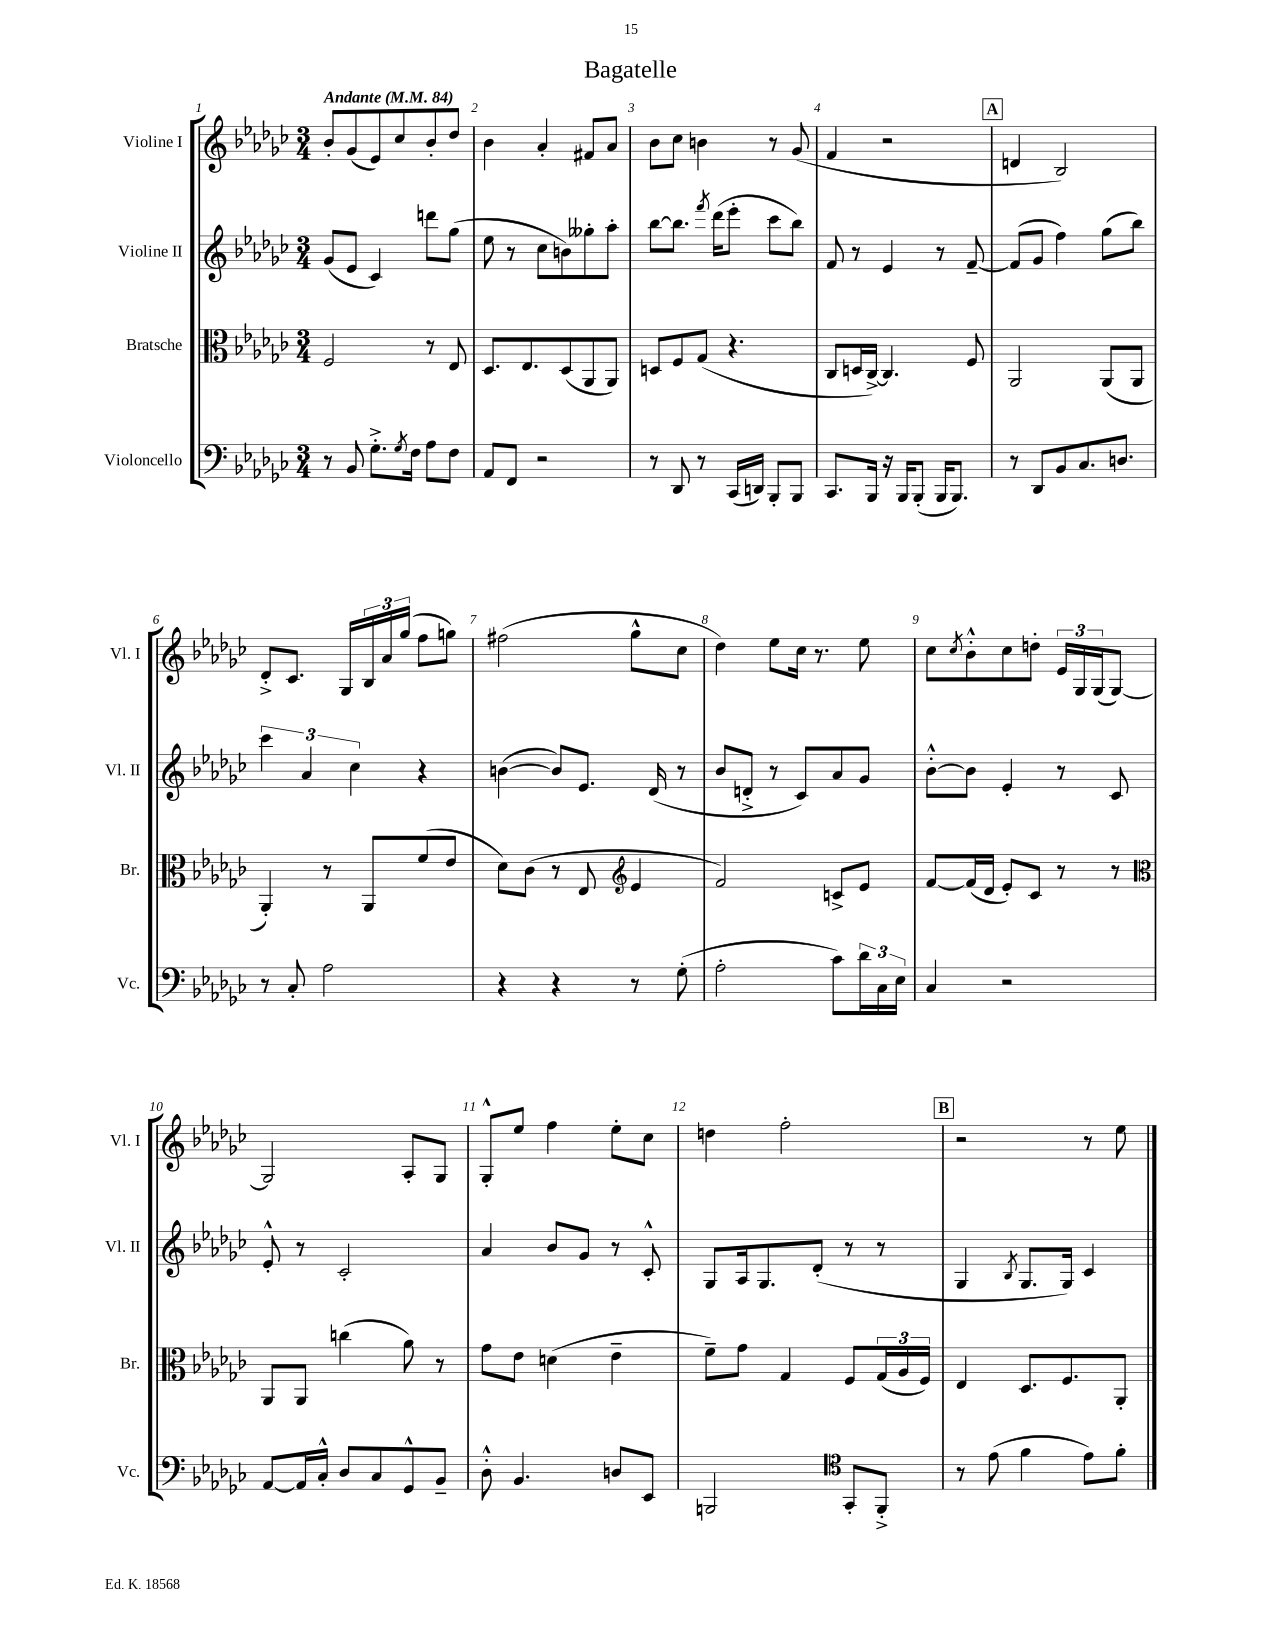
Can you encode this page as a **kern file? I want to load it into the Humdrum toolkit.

**kern	**kern	**kern	**kern
*part4	*part3	*part2	*part1
*staff4	*staff3	*staff2	*staff1
*I"Violoncello	*I"Bratsche	*I"Violine II	*I"Violine I
*I'Vc.	*I'Br.	*I'Vl. II	*I'Vl. I
*clefF4	*clefC3	*clefG2	*clefG2
*k[b-e-a-d-g-c-]	*k[b-e-a-d-g-c-]	*k[b-e-a-d-g-c-]	*k[b-e-a-d-g-c-]
*M3/4	*M3/4	*M3/4	*M3/4
*MM84	*MM84	*MM84	*MM84
=1	=1	=1	=1
!	!	!	!LO:TX:a:B:t=Andante
8r	2F/	(8g-/L	8b-'/L
8BB-/	.	8e-/J	(8g-/
8.G-'^\L	.	4c-/)	8e-/)
.	.	.	8cc-/
8qG-/	.	.	.
16F\Jk	.	.	.
8A-\L	8r	8dddn\L	8b-'/
8F\J	8E-/	(8gg-\J	8dd-/J
=2	=2	=2	=2
8AA-/L	8.D-/L	8ee-\	4b-\
8FF/J	.	8r	.
.	8.E-/	.	.
2r	.	8cc-\L	4a-'/
.	(8D-/	8bn\)	.
.	8AA-/	8gg--X'\	8f#X/L
.	8AA-/J)	8aa-'\J	8a-/J
=3	=3	=3	=3
8r	8Dn/L	[8bb-\L	8b-\L
8DD-/	8F/	8.bb-\J]	8cc-\J
8r	(8G-/J	.	4bn\
.	.	8qfff/	.
.	.	(16ddd-\KL	.
(16CC-/LL	4.r	8eee-'\J	.
16DDn/JJ)	.	.	.
8BBB-'/L	.	8ccc-\L	8r
8BBB-/J	.	8bb-\J)	(8g-/
=4	=4	=4	=4
8.CC-/L	8C-/L	8f/	4f/
.	16Dn/L	8r	.
16BBB-/Jk	[16C-^/JJ)	.	.
16r	4.C-/]	4e-/	2r
16BBB-/KL	.	.	.
(8BBB-'/J	.	.	.
16BBB-/KL	.	8r	.
8.BBB-/J)	.	.	.
.	8F/	[8f~/	.
!!LO:REH:place=s1:t=A
=5	=5	=5	=5
8r	2AA-/	(8f/L]	4dn/
8DD-/L	.	8g-/J	.
8BB-/	.	4ff\)	2B-/)
8.C-/	.	.	.
.	(8AA-/L	(8gg-\L	.
8.Dn/J	.	.	.
.	8AA-/J	8bb-\J)	.
!!LO:LB:g=z
=6	=6	=6	=6
8r	4AA-'/)	6ccc-\	8d-'^/L
8C-'/	.	.	8.c-/J
.	.	6a-/	.
2A-\	8r	.	.
.	.	.	16G-/LL
.	.	6cc-\	.
.	8AA-/L	.	24B-/
.	.	.	24a-/
.	.	.	(24gg-/JJ
.	(8f/	4r	8ff\L
.	8e-/J	.	8ggn\J)
=7	=7	=7	=7
4r	8d-\L)	([4bn\	(2ff#X\
.	(8c-\J	.	.
4r	8r	8b/L])	.
.	8E-/	8.e-/J	.
*	*clefG2	*	*
8r	4e-/	.	8gg-^^\L
.	.	(16d-/	.
(8G-'\	.	8r	8cc-\J
=8	=8	=8	=8
2A-'\	2f/)	8b-/L	4dd-\)
.	.	8dn'^/J	.
.	.	8r	8ee-\L
.	.	8c-/L)	16cc-\Jk
.	.	.	8.r
8c-\L)	8cn^/L	8a-/	.
24d-\L	8e-/J	8g-/J	8ee-\
24C-\	.	.	.
24E-\JJ	.	.	.
=9	=9	=9	=9
4C-/	[8f/L	[8b-'^^\L	8cc-\L
.	.	.	8qcc-/
.	(16f/L]	8b-\J]	8b-'^^\
.	16d-/JJ	.	.
2r	8e-'/L)	4e-'/	8cc-\
.	8c-/J	.	8ddn'\J
.	8r	8r	24e-/LL
.	.	.	24G-/
.	.	.	(24G-/J
.	8r	8c-/	[8G-/J)
!!LO:LB:g=z
=10	=10	=10	=10
*	*clefC3	*	*
[8AA-/L	8AA-/L	8e-'^^/	2G-/]
16AA-/L]	8AA-/J	8r	.
16C-'^^/JJ	.	.	.
8D-/L	(4ccn\	2c-'/	.
8C-/	.	.	.
8GG-^^/	8a-\)	.	8A-'/L
8BB-~/J	8r	.	8G-/J
=11	=11	=11	=11
8D-'^^\	8g-\L	4a-/	8G-'^^/L
4.BB-/	8e-\J	.	8ee-/J
.	(4dn\	8b-/L	4ff\
.	.	8g-/J	.
8Dn/L	4e-~\	8r	8ee-'\L
8EE-/J	.	8c-'^^/	8cc-\J
=12	=12	=12	=12
2BBBn/	8f~\L)	8G-/L	4ddn\
.	8g-\J	16A-/k	.
.	.	8.G-/	.
.	4G-/	.	2ff'\
.	.	(8d-'/J	.
*clefC4	*	*	*
8GG-'/L	8F/L	8r	.
8FF'^/J	(24G-/L	8r	.
.	24A-/	.	.
.	24F/JJ)	.	.
!!LO:REH:place=s1:t=B
=13	=13	=13	=13
8r	4E-/	4G-/	2r
(8e-\	.	.	.
.	.	8qB-/	.
4f\	8.D-/L	8.G-/L	.
.	8.F/	16G-/Jk)	.
8e-\L)	.	4c-/	8r
8f'\J	8AA-'/J	.	8ee-\
==	==	==	==
*-	*-	*-	*-
